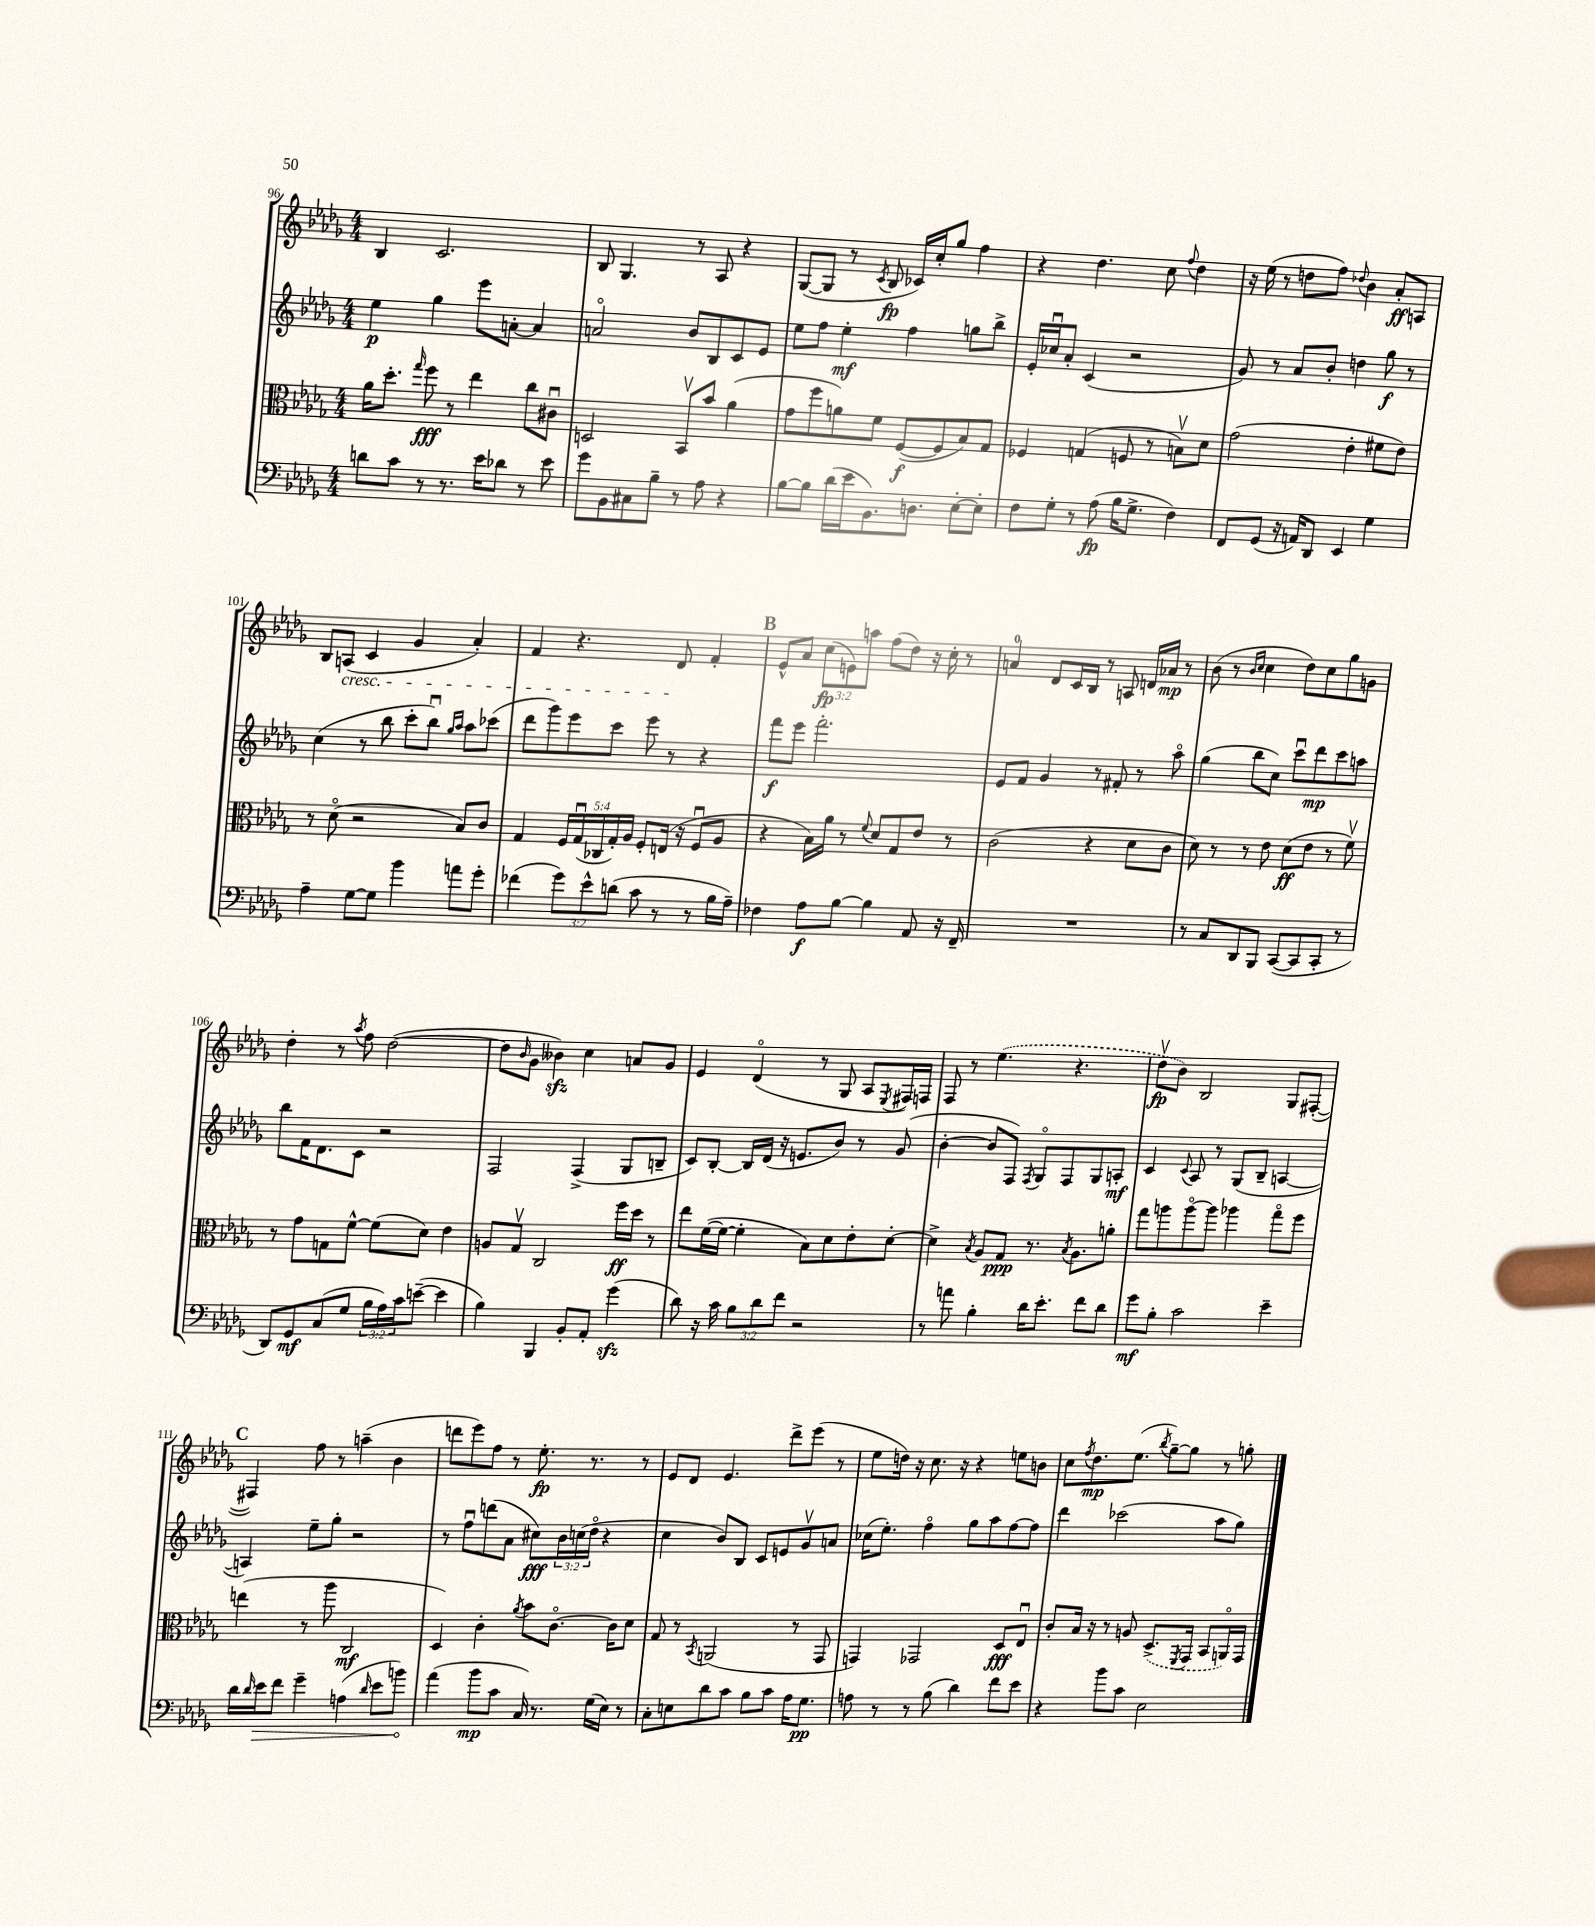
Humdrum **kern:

**kern	**kern	**kern	**kern
*staff4	*staff3	*staff2	*staff1
*clefF4	*clefC3	*clefG2	*clefG2
*k[b-e-a-d-g-]	*k[b-e-a-d-g-]	*k[b-e-a-d-g-]	*k[b-e-a-d-g-]
*M4/4	*M4/4	*M4/4	*M4/4
8d	16a-	4ee-	4B-
.	8.dd-'	.	.
8c	.	.	.
.	16qqgg-	.	.
8r	8ff	4gg-	2.c
8.r	8r	.	.
.	4ee-	8eee-	.
16e-	.	.	.
8d-	.	[8a'	.
8r	8cc	4a]	.
8e-	8c#u	.	.
=	=	=	=
8g-	2D	2ao	8B-
8BB-	.	.	4.G-
8C#	.	.	.
8B-~	.	.	.
8r	8BB-v	8b-	8r
8A-	8b-	8B-	8A-
4r	(4a-	8c	4r
.	.	8e-	.
=	=	=	=
[8B-	8g-	8ee-	([8G-
8B-]	8ff	8ff	8G-]
(16d-	8a)	4ee-'	8r
16e-	.	.	.
.	.	.	8qc
8.BB-)	8f	.	8B-
.	([8F	4ff	16c-)
8.D	.	.	16cc'
.	8F]	.	8gg-
[8E-'	8B-)	8gg	4ff
8E-']	8G-	8bb-^	.
=	=	=	=
8F	4F-	16e-'	4r
.	.	16cc-u	.
8G-'	.	8a-'	.
8r	(4G	(4c	4.dd-
(8A-	.	.	.
16B-	8F	2r	.
8.G-^	.	.	.
.	8r	.	8cc
.	.	.	8qqff
4F)	8Bv)	.	4dd-
.	8d-	.	.
=	=	=	=
8FF	(2g-	8g-)	16r
.	.	.	(16ee-
(8GG-	.	8r	8r
16r	.	8a-	8dd
16AA)	.	.	.
8DD-	.	8b-'	8ff)
.	.	.	8qqdd-
4EE-	4e-'	4dd	4b-
4G-	8f#	8gg-	8a-'
.	8e-)	8r	8A
=	=	=	=
4A-~	8r	(4cc	8B-
.	(8d-o	.	(8A
[8G-	2r	8r	4c
8G-]	.	8bb-	.
4b-	.	8ccc'	4g-
.	.	8bb-u)	.
.	.	16qqgg-	.
.	.	16qqaa-	.
8a	8B-)	8aa-	4a-')
8g-'	8c	(8ccc-	.
=	=	=	=
(4f-	4G-	8ddd-	4f
.	.	8ggg-)	.
12g-)	20F	8eee-	4.r
.	(20G-u	.	.
12e-^^	.	.	.
.	20C-	.	.
.	.	8ccc	.
.	20G-')	.	.
(12d	.	.	.
.	20A-	.	.
8c	8F'	8eee-	.
8r	(16E	8r	8d-
.	16r	.	.
8r	8Fu	4r	4f'
16B-	8A-	.	.
16A-~)	.	.	.
=	=	=	=
4F-	4r	8fff	8e-^^
.	.	8eee-	8a-
8A-	16B-)	2.fff'	(12cc
.	16a-	.	.
.	.	.	12e)
[8B-	8r	.	.
.	.	.	12aa
.	8qqf	.	.
4B-]	8d-	.	(8ff
.	8G-	.	8dd-)
8AA-	8e-	.	16r
.	.	.	16cc'
16r	8r	.	8r
16FF~	.	.	.
=	=	=	=
1r	(2c	8e-	4a
.	.	8f	.
.	.	4g-	8d-
.	.	.	16c
.	.	.	16B-
.	4r	8r	8r
.	.	8f#'	8A
.	8d-	8r	16d
.	.	.	16a-
.	8c	8aa-o	8r
=	=	=	=
8r	8d-)	(4gg-	(8b-
8C	8r	.	8r
.	.	.	16qqb-
.	.	.	16qqcc
8DD-	8r	8bb-	4cc
8BBB-	8e-	8cc)	.
([8CC	(8d-	8cccu	8dd-)
8CC]	8e-	8ddd-	8cc
8CC'	8r	8ccc	8gg-
8r	8fv)	8aa	8g
=	=	=	=
8DD-)	8r	8bb-	4dd-'
8GG-	8g-	16f	.
.	.	8.d-	.
(8C	8G	.	8r
.	.	.	8qaa-
8G-	[8f^^	8c	8ff
24B-	(8f]	2r	([2dd-
24A-)	.	.	.
24c	.	.	.
([8e~	8d-)	.	.
4e]	4e-	.	.
=	=	=	=
4B-)	8A	2F	8dd-]
.	.	.	16qqb-
.	8G-v	.	8g-
4BBB-	2C	.	4b--)
8BB-'	.	(4F^	4cc
8AA-'	.	.	.
(4g-	16ff	8G-	8a
.	16dd-	.	.
.	8r	8B~	8g-
=	=	=	=
8d-)	8ee-	8c)	4e-
16r	([16f	[8B-'	.
16c	16f_	.	.
12B-	4f']	16B-]	(4d-o
.	.	(16d-	.
12d-	.	.	.
.	.	16r	.
12f	.	.	.
.	.	8.e	.
2r	8B-)	.	8r
.	8d-	8b-)	8G-
.	8e-'	8r	8A-
.	.	.	8qE-
.	[8d-'	(8g-	16F#)
.	.	.	16F
=	=	=	=
8r	4d-^]	[4b-'	8F
8a	.	.	8r
.	8qB-	.	.
4B-'	8A-	8b-]	(4.ee-
.	8G-	8F)	.
.	.	8qF	.
16d-	8.r	8G-o	.
8.e-'	.	.	.
.	.	8F	4.r
.	8qB-	.	.
.	8.A-	.	.
8f	.	8G-	.
8d-	8a'	8A'	.
=	=	=	=
8g-	8gg-	4c	8dd-v
8B-'	8aa	.	8b-)
.	.	8qqc	.
2c	[8aao	8A-	2B-
.	8aa]	8r	.
.	4aa-	(8G-	.
.	.	8B-~	.
4e-~	8gg-o	[4A	8G-
.	8ff	.	([8F#'
=	=	=	=
16d-	(4ee	4A])	4F#])
16qqd-	.	.	.
16e-	.	.	.
8f	.	.	.
4g-~	8r	8ee-~	8ff
.	8aa-	8gg-'	8r
(4A	2C	2r	(4aa~
16qqd-	.	.	.
8e-	.	.	4b-
8b)	.	.	.
=	=	=	=
(4a-	4D-)	8r	8ddd
.	.	8ffu	8eee-)
8b-	4c'	(8ddd	8ff
8c	.	8a-	8r
.	8qa-	.	.
16C)	8b-	8cc#)	8.ee-'
8.r	.	.	.
.	[8.co	24b-	.
.	.	(24cc	.
.	.	.	8.r
.	.	24dd-o	.
(16G-	.	4r	.
16E-)	16c]	.	.
8r	8d-	.	8r
=	=	=	=
8C'	8G-	4cc	8e-
8E	8r	.	8d-
.	8qBB-	.	.
8d-	(2AA	8b-)	4.e-
8c	.	8B-	.
8B-	.	8c	.
8c	.	8e	8ddd-^
16A-	8r	8g-v	(8eee-
8.G-	.	.	.
.	8GG-	8a	8r
=	=	=	=
8A	4GG)	(16cc-	8ee-
.	.	8.ee-')	.
8r	.	.	16dd)
.	.	.	16r
8r	2GG-	4ffo	8.cc
(8B-	.	.	.
.	.	.	16r
4d-)	.	8gg-	4r
.	.	8aa-	.
8f	8D-	[8ff	8ee
8e-	8E-u	8ff]	8b
=	=	=	=
4r	8c'	4ddd-	8cc
.	.	.	8qff
.	16B-	.	8.dd-
.	16r	.	.
8b-	8r	(2ccc-	.
.	.	.	(8.ee-
8c	8A	.	.
.	.	.	8qbb-
2E-	(8.D-^	.	[8gg-~)
.	.	.	8gg-]
.	8qFF	.	.
.	16GG-	.	.
.	8BB-	8aa-	8r
.	16AAo)	8gg-)	8gg'
.	16GG-	.	.
==	==	==	==
*-	*-	*-	*-
